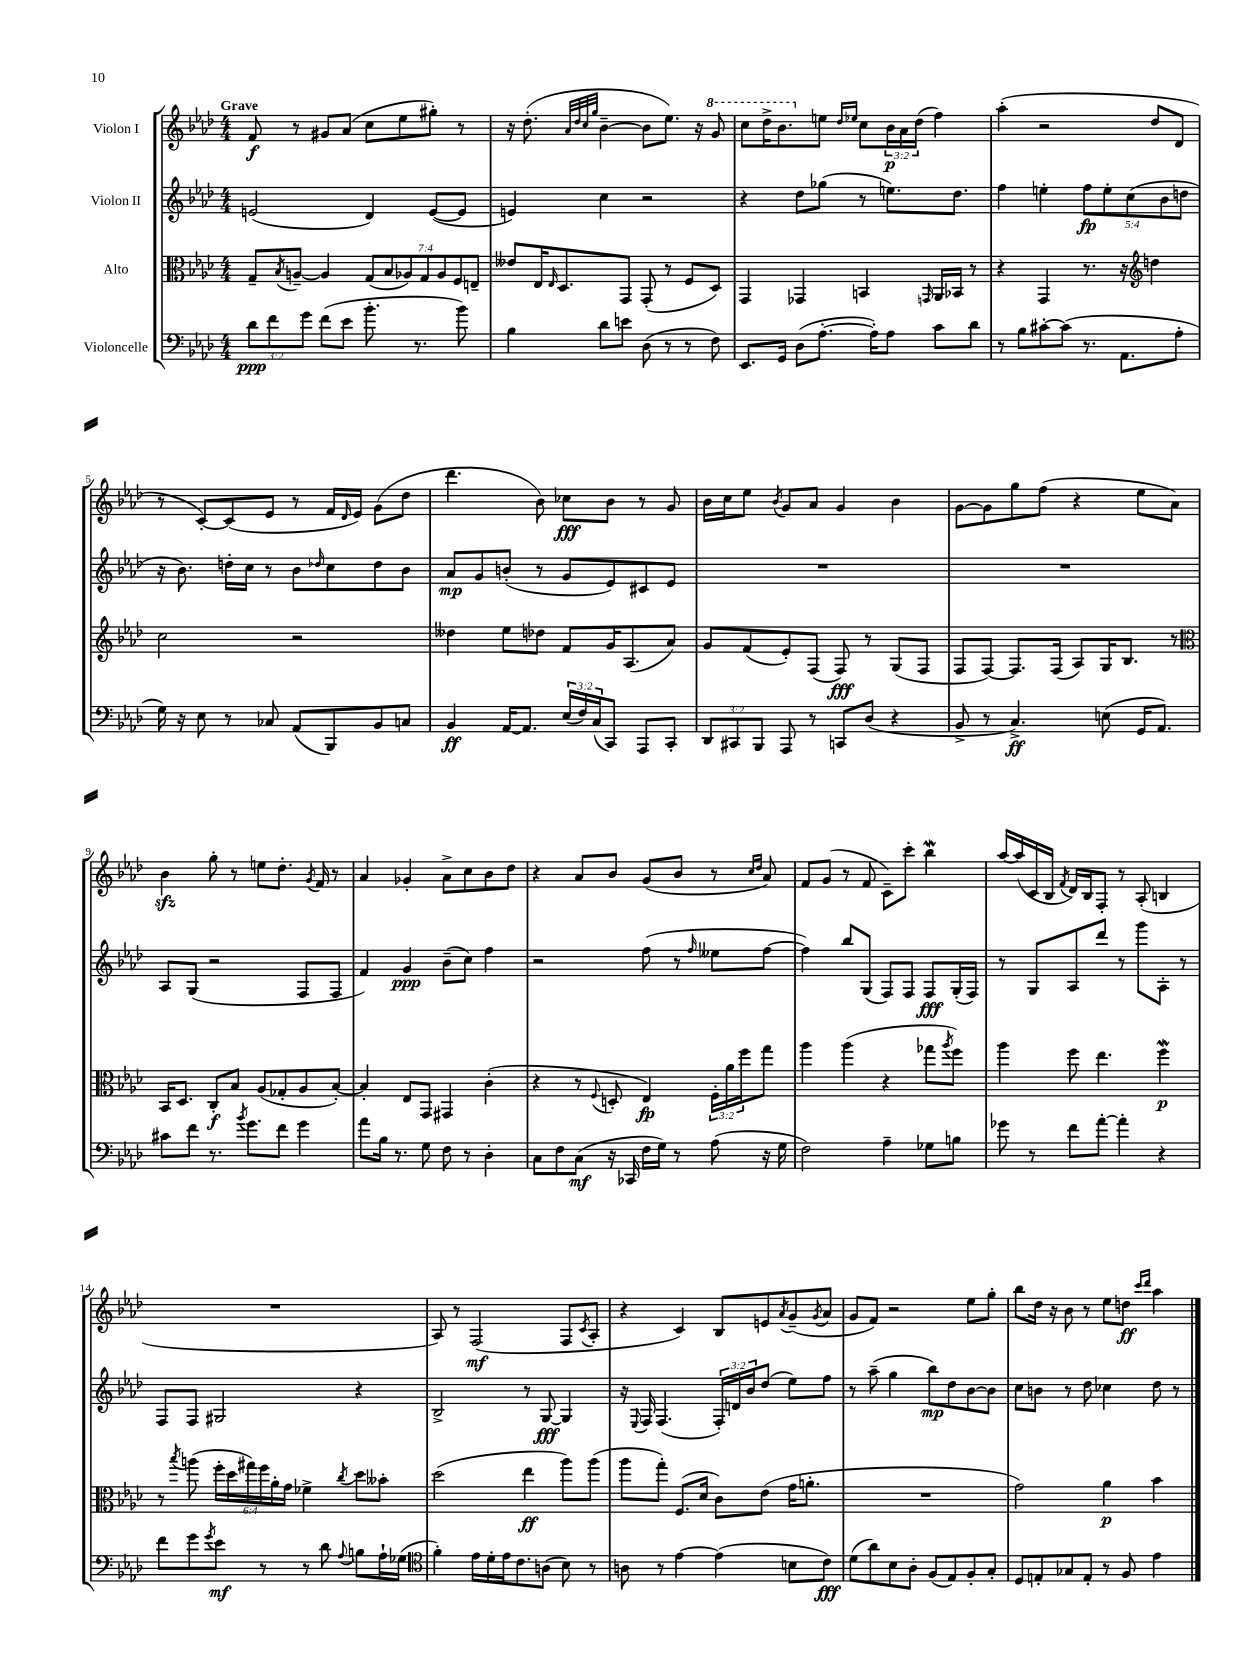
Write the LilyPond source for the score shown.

<<
\new StaffGroup <<
\new Staff = "s0" \with { instrumentName = "Violon I" } {
    \clef treble \key aes \major \numericTimeSignature \time 4/4 \override Staff.TupletNumber.text = #tuplet-number::calc-fraction-text \tempo "Grave"
    f'8\f r8 gis'8 aes'8( c''8 ees''8 gis''8-.) r8 |
    r16 des''8.-.( \grace { aes'32 des''32 c''32 g''32 } bes'4~-- bes'8 ees''8.) r16 \ottava #1 g''8 |
    c'''8 des'''16-> bes''8. \ottava #0 e''8 \grace { des''16 ees''16 } c''8 \tuplet 3/2 { bes'16\p aes'16 des''16( } f''4) |
    aes''4-.( r2 des''8 des'8 |
    r8 c'8~-.) c'8( ees'8 r8 f'16 \grace { des'16 } ees'16) g'8( des''8 |
    des'''4. bes'8) ces''8\fff bes'8 r8 g'8 |
    bes'16 c''16 ees''8 \acciaccatura { bes'8 } g'8 aes'8 g'4 bes'4 |
    g'8~ g'8 g''8 f''8( r4 ees''8 aes'8) |
    bes'4\sfz g''8-. r8 e''8 des''8.-. \acciaccatura { g'8 } f'16 r8 |
    aes'4 ges'4-. aes'8-> c''8 bes'8 des''8 |
    r4 aes'8 bes'8 g'8( bes'8 r8 \grace { c''16 des''16 } aes'8) |
    f'8 g'8( r8 f'8 c'8--) c'''8-. bes''4\mordent |
    aes''16~ aes''16( c'16 bes16 \acciaccatura { f'8 } des'16) bes16 f8-. r8 aes8-.( b4 |
    R1 |
    aes8) r8 f2\mf( f8 \acciaccatura { c'8 } aes8-. |
    r4 c'4) bes8 e'8 \acciaccatura { aes'8 } g'8--( \acciaccatura { g'8 } aes'8 |
    g'8 f'8) r2 ees''8 g''8-. |
    bes''8 des''16 r16 bes'8 r8 ees''8 d''8\ff \grace { c'''16 des'''16 } aes''4 \bar "|." |
}
\new Staff = "s1" \with { instrumentName = "Violon II" } {
    \clef treble \key aes \major \numericTimeSignature \time 4/4 \override Staff.TupletNumber.text = #tuplet-number::calc-fraction-text
    e'2( des'4) e'8~( e'8 |
    e'4) c''4 r2 |
    r4 des''8 ges''8( r8 e''8.) des''8. |
    f''4 e''4-. \tuplet 5/4 { f''8\fp e''8-. c''8( bes'8 d''8 } |
    r16 bes'8.) d''16-. c''16 r8 bes'8 \grace { des''16 } c''8 des''8 bes'8 |
    aes'8\mp g'8 b'8-.( r8 g'8 ees'8) cis'8 ees'8 |
    R1 |
    R1 |
    aes8 g8( r2 f8 f8 |
    f'4) g'4\ppp bes'8--( c''8) f''4 |
    r2 f''8( r8 \grace { f''16 } eeses''8 f''8~ |
    f''4) bes''8 g8( f8) f8 f8\fff g16-.( f16) |
    r8 g8 aes8 des'''8 r8 g'''8 aes8-. r8 |
    f8 f8 gis2 r4 |
    bes2-> r8 g8~\fff g4 |
    r16 \appoggiatura { ees8 } f16 f4.( \tuplet 3/2 { f16-.) d'16 bes'16 } des''8( ees''8) f''8 |
    r8 aes''8--( g''4 bes''8\mp) des''8 bes'8~ bes'8 |
    c''8 b'8 r8 des''8 ces''4 des''8 r8 \bar "|." |
}
\new Staff = "s2" \with { instrumentName = "Alto" } {
    \clef alto \key aes \major \numericTimeSignature \time 4/4 \override Staff.TupletNumber.text = #tuplet-number::calc-fraction-text
    g8-- \acciaccatura { bes8 } a8~-- a4 \tuplet 7/4 { g8( bes8 aes8) g8 aes8 f8 e8-- } |
    eeses'8 ees16 \grace { ees16 } des8. g,8 g,8-.( r8 f8 des8) |
    g,4 ges,4 b,4 \grace { g,16 } aes,16 bes,16 r8 |
    r4 g,4 r8. r16 \clef treble d''4 |
    c''2 r2 |
    deses''4 ees''8 des''8 f'8 g'16 aes8.( aes'8) |
    g'8 f'8( ees'8-.) f8( f8\fff) r8 g8( f8 |
    f8 f8~) f8. f16( aes8) g16 bes8. r8 |
    \clef alto bes,16 des8. c8-.\f bes8 aes8( ges8-. aes8 bes8~-.) |
    bes4-. ees8 g,8 gis,4 c'4-.( |
    r4 r8 \appoggiatura { f8 } d8-. ees4\fp) \tuplet 3/2 { f16-. aes'16 f''16 } g''8 |
    aes''4 aes''4( r4 ges''8 \acciaccatura { aes''8 } f''8) |
    aes''4 f''8 ees''4. f''4\mordent\p |
    r8 \acciaccatura { bes''8 } a''8( \tuplet 6/4 { f''16-. des''16 gis''16) f''16 aes'16-. g'16 } fes'4-> \acciaccatura { c''8 } des''8 beses'8-. |
    des''2( ees''4\ff aes''8) aes''8( |
    aes''8 g''8-.) f8.( des'16 c'8) ees'8( g'16 a'8.-. |
    R1 |
    g'2) aes'4\p bes'4 \bar "|." |
}
\new Staff = "s3" \with { instrumentName = "Violoncelle" } {
    \clef bass \key aes \major \numericTimeSignature \time 4/4 \override Staff.TupletNumber.text = #tuplet-number::calc-fraction-text
    \tuplet 3/2 { des'8\ppp f'8 g'8 } f'8( ees'8 bes'8.-. r8. bes'8) |
    bes4 des'8 e'8 des8( r8 r8 f8) |
    ees,8. g,16 des8( aes8.~-. aes16-.) aes8 c'8 des'8 |
    r8 bes8 cis'8~-. cis'8( r8. aes,8. aes8-. |
    g16) r16 ees8 r8 ces8 aes,8( bes,,8) bes,8 c8 |
    bes,4\ff aes,16~ aes,8. \tuplet 3/2 { ees16( f16) c16( } c,8) aes,,8 c,8-. |
    \tuplet 3/2 { des,8 cis,8 bes,,8 } aes,,8 r8 c,8 des8( r4 |
    bes,8-> r8 c4.->\ff) e8( g,16 aes,8.) |
    cis'8 f'8 r8. \acciaccatura { bes'8 } g'8. f'8 g'4 |
    aes'8 bes16 r8. g8 f8 r8 des4-. |
    c8 f8 c8\mf( r16 ces,16 f16 g16) r8 aes8( r16 g16 |
    f2) aes4-- ges8 b8 |
    ges'8 r8 f'8 aes'8~-. aes'4-. r4 |
    f'8 g'8 \acciaccatura { g'8 } ees'8\mf r8 r8 des'8 \appoggiatura { aes8 } b8 aes16-! ges16( |
    \clef tenor f'4-.) ees'16 des'16-. ees'16 c'8. a8( bes8) r8 |
    a8 r8 ees'4~ ees'4( b8 c'8\fff) |
    des'8( aes'8) bes8 aes8-. f8( ees8) f8-. g8-. |
    des8 e8-. ges8 e8-. r8 f8 ees'4 \bar "|." |
}
>>
>>
